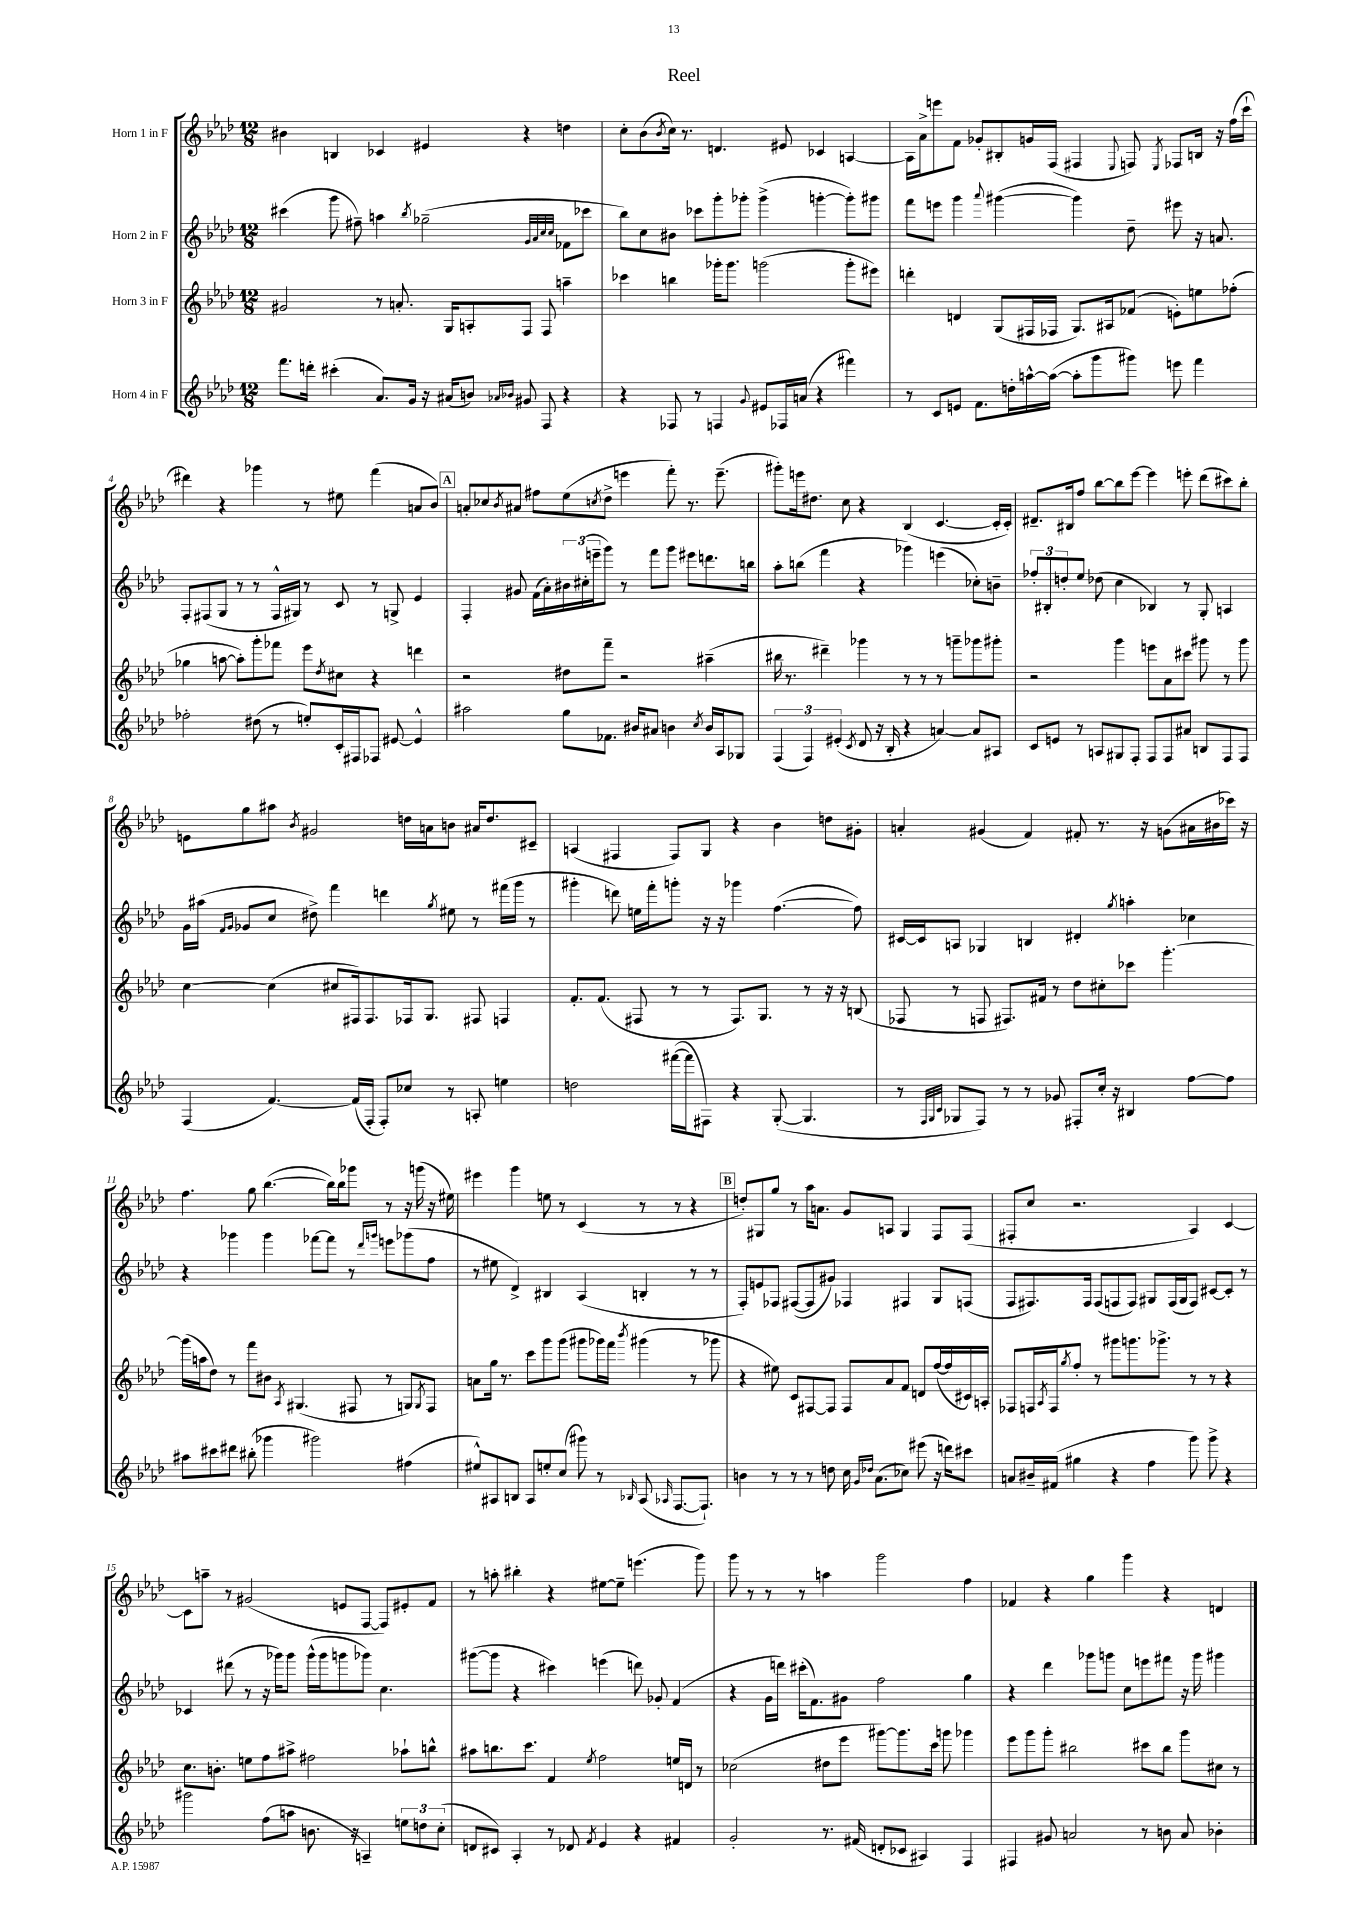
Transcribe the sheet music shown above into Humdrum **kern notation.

**kern	**kern	**kern	**kern
*part4	*part3	*part2	*part1
*staff4	*staff3	*staff2	*staff1
*I"Horn 4 in F	*I"Horn 3 in F	*I"Horn 2 in F	*I"Horn 1 in F
*clefG2	*clefG2	*clefG2	*clefG2
*k[b-e-a-d-]	*k[b-e-a-d-]	*k[b-e-a-d-]	*k[b-e-a-d-]
*M12/8	*M12/8	*M12/8	*M12/8
=1	=1	=1	=1
8.fff\L	2g#X/	(4ccc#X\	4b#X\
16dddn'\Jk	.	.	.
(4ccc#X'\	.	8ggg\	4Bn/
.	.	8ff#X~\)	.
8.a-/L)	8r	4aan\	4c-X/
.	8.an'/	.	.
16g/Jk	.	.	.
.	.	8qbb-/	.
16r	.	(2gg-X~\	4e#X/
(16a#X/KL	16G/KL	.	.
8bn/J)	8An'/	.	.
16qqa-X/LL	.	.	.
16qqb-X/JJ	.	.	.
8g#X/	8F/J	.	4r
8F/	8F/	.	.
.	.	32qqg/LLL	.
.	.	32qqa-/	.
.	.	32qqcc/	.
.	.	32qqcc/JJJ	.
4r	4aan~\	8f-X\L	4ddn\
.	.	8ccc-X\J	.
=2	=2	=2	=2
4r	4ccc-X\	8bb-\L)	8cc'\L
.	.	8cc\	(8b-\
.	.	.	8qb-/
8F-X/	4bbn\	8b#X\J	16cc\Jk)
.	.	.	8.r
8r	.	8ccc-X\L	.
4Fn/	16ggg-X'\KL	8ggg'\	4.dn/
.	8.ggg-\J	.	.
.	.	8ggg-X'\J	.
8qqg/	.	.	.
8e#X/L	(2gggn\	(4ggg-^\	.
16F-X/L	.	.	8e#X/
(16an/JJ	.	.	.
4r	.	[4gggn'\	4c-X/
4fff#X\)	8ggg'\L	8ggg'\L])	[4An/
.	8eee#X\J)	8ggg#X\J	.
=3	=3	=3	=3
8r	4dddn'\	8fff\L	16A\LL]
.	.	.	16a-^\J
8c/L	.	8eeen\J	8eeen\
8en/J	4dn/	4ggg\	8f\J
8.f\L	.	.	8g-X'/L
.	.	8qqaaa-/	.
.	(8G/L	([4ggg#X\	8B#X'/
16ddn'\L	.	.	.
[16aan^^\	16F#X/L	.	16gn/L
(16aa\JJ_	16F-X/JJ	.	(16F/JJ
8aa'\L]	8.G/L)	4ggg#\])	4F#X/
8ggg\	.	.	.
.	16A#X/k	.	.
.	.	.	8qqE-/
8ggg#X\J)	(8f-X/J	8dd-~\	8Fn/)
.	.	.	8qE-/
8eeen\	8en'\L)	8eee#X\	8F-X/L
4fff\	8een\	16r	16Bn/Jk
.	.	8.an/	16r
.	(8ff-X'\J	.	(16ff\LL
.	.	.	16ccc`\JJ
!!LO:LB:g=z
=4	=4	=4	=4
2ff-X'\	4gg-X\	8F'/L	4ddd#X\)
.	.	(8F#X/	.
.	[8aan\	8G/J	4r
.	8aa'\L])	8r	.
(8dd#X\	8ggg'\	8r	4ggg-X\
8r	8fff-X\J	16F#^^/LL	.
.	.	16G#X/JJ)	.
8een'/L)	8eee-\L	8r	8r
.	8qdd-/	.	.
16c'/L	8cc#X\J	8c/	8ee#X\
16F#X/J	.	.	.
8F-X/J	4r	8r	(4fff\
[8e#X/	.	8Gn^/	.
4e#^^/]	4dddn\	4e-/	8an/L
.	.	.	8b-/J)
!!LO:REH:place=s1:t=A
=5	=5	=5	=5
2aa#X\	2r	4F'/	8an'/L
.	.	.	8cc-X/
.	.	.	8qb-/
.	.	8g#X/	8a#X/J
.	.	(16f\LL	8ff#X\L
.	.	16a-'\)	.
8gg\L	8dd#X\L	24b#X\	(8ee-\
.	.	(24cc#X'\	.
.	.	24eeen~\J	.
.	.	.	8qccn/
8.f-X\J	8fff~\J	8ggg\J)	8dd-^\J
.	2r	8r	4eeen\
16b#X/KL	.	.	.
8a#X/J	.	8fff\L	.
4bn\	.	8ggg\J	8fff'\)
.	.	8eee#X\L	8.r
8qcc/	.	.	.
16b/LL	(4aa#X~\	8.dddn\	.
16A-/J	.	.	(8.eee~\
8G-X/J	.	.	.
.	.	16bbn\Jk	.
=6	=6	=6	=6
(6F/	16bb#X\	8aa-'\L	8ggg#X'\L)
.	8.r	.	.
.	.	(8bbn\J	16eeen\k
6F/)	.	.	.
.	.	.	8.dd#X\J
.	4ddd#X~\)	4fff\	.
(6e#X'/	.	.	.
.	.	.	8cc\
8qc/	.	.	.
8d-/	4ggg-X\	4r	4r
16r	.	.	.
16B-'/	.	.	.
4r	8r	4ggg-X\)	(4B-/
.	8r	.	.
[4an/)	8r	(4eeen\	[4.c/
.	8gggn~\L	.	.
8a/L]	8ggg-X\	8cc-X'\L)	.
8A#X/J	8ggg#X'\J	8bn~\J	16c'/LL]
.	.	.	16c'/JJ)
=7	=7	=7	=7
8c/L	2r	12ff-X'/L	8.d#X~/L
.	.	12B#X'/	.
8en/J	.	.	.
.	.	12ddn'/	.
.	.	.	16B#X/k
8r	.	8ee-/J	8ff/J
8An/L	.	(8dd-X\	[8bb-\L
8G#X/	4ggg\	4cc\	8bb-\]
8F'/J	.	.	[8eee-\J
8F/L	8eeen\L	4B-X/)	4eee-\]
8F/	8a-\	.	.
8a#X/J	8ccc#X\J	8r	8eeen'\
8Bn/L	8ggg#X\	8G'/	(8ddd-\L
8F/	8r	4An/	8ccc#X\)
8F/J	8ggg#\	.	8bb-'\J
!!LO:LB:g=z
=8	=8	=8	=8
(4F/	[4cc\	16g\LL	8en\L
.	.	(16aa#X\JJ	.
.	.	16qqf/LL	.
.	.	16qqg/JJ	.
.	.	8g-X/L	8gg\
[4.f/)	(4cc\]	8cc/J	8aa#X\J
.	.	.	8qb-/
.	.	8dd#X^\)	2g#X/
.	8cc#X/L	4fff\	.
(16f/LL]	16F#X/k)	.	.
16F'/JJ	8.F#/	.	.
8F'/L)	.	4dddn\	.
8cc-X/J	16F-X/k	.	16ddn\LL
.	8.G/J	.	16an\J
.	.	8qgg/	.
8r	.	8ee#X\	8bn\J
8An'/	8F#X/	8r	16a#X/KL
.	.	.	8.dd/
4een\	4Fn/	(16fff#X\LL	.
.	.	16ggg\JJ	.
.	.	8r	8c#X~/J
=9	=9	=9	=9
2ddn\	8.f'/L	4ggg#X'\	(4An/
.	(8.f/J	.	.
.	.	8dddn\)	4F#X/
.	8F#X/	16een\LL	.
.	.	16fff'\J	.
([16fff#X\LL	8r	8gggn'\J	8F#/L)
16fff#\J]	.	.	.
8F#X\J)	8r	16r	8G/J
.	.	16r	.
4r	8.F#/L)	4ggg-X\	4r
.	8.G/J	.	.
([8G'/	.	([4.ff\	4b-\
4.G/]	8r	.	.
.	16r	.	8ddn\L
.	16r	.	.
.	(8Bn/	8ff\])	8g#X'\J
=10	=10	=10	=10
8r	8F-X/	[16c#X/LL	4an'/
.	.	16c#/J]	.
32qqF/LLL	.	.	.
32qqG/	.	.	.
32qqc/JJJ	.	.	.
8G-X/L	8r	8An/J	.
8F/J)	8Fn/	4G-X/	(4g#X/
8r	8.F#X/L)	.	.
8r	.	4Bn/	4f/)
.	16f#X/Jk	.	.
8g-X/	8r	.	.
8F#X'/L	8dd-\L	4d#X'/	8f#X'/
16cc'/Jk	8cc#X'\	.	8.r
16r	.	.	.
.	.	8qgg/	.
4B#X/	8ccc-X\J	4aan'\	.
.	.	.	16r
.	[4.ggg'\	.	(8gn\L
[8ff\L	.	4cc-X\	16a#X\L
.	.	.	16b#X\
8ff\J]	.	.	16ccc-X\JJ)
.	.	.	16r
!!LO:LB:g=z
=11	=11	=11	=11
8aa#X\L	(16ggg\LL]	4r	4.ff\
.	16aan\J	.	.
8ccc#X\	8dd-\J)	.	.
8ddd#X\J	8r	4ggg-X\	.
(8bb#X'\	8fff\L	.	8gg\
4ggg-X\	8b#X\J	4ggg-\	([4.bb-\
.	8qA-/	.	.
.	(4.G#X/	.	.
2ggg#X\)	.	[8fff-X\L	.
.	.	8fff-\J]	16bb-\LL])
.	.	.	16bb-\J
.	8F#X/	8r	8ggg-X\J
.	.	16qqddd-/LL	.
.	.	16qqgggn/JJ	.
.	8r	8eeen\L	8r
(4ff#X\	8Gn/L)	(8ggg-X\	16r
.	.	.	(16gggn\
.	8qG/	.	.
.	8F#/J	8ff\J	16r
.	.	.	16ee#X\)
=12	=12	=12	=12
8ee#X^^/L)	8an\L	8r	4eee#X\
8A#X/	16gg\Jk	8ee#X\	.
.	8.r	.	.
8Bn/J	.	4d-^/)	4ggg\
8A#/L	8ccc\L	.	.
8een'/	8ggg\	4B#X/	8een\
(8cc/J	(8ggg\J	.	8r
8ggg#X\)	8ggg#X\L	(4A-/	(4c/
8r	16ggg-X\L)	.	.
.	16fff\JJ	.	.
16qqB-X/	8qbbb-/	.	.
(8A#/	(4ggg#X\	4Bn'/	8r
16qqA-X/	.	.	.
[8.F/L	.	.	8r
.	8r	8r	4r
8.F`/J])	.	.	.
.	8ggg-X\	8r	.
!!LO:REH:place=s1:t=B
=13	=13	=13	=13
4bn\	4r	8F'/L)	8ddn'/L)
.	.	8en/	8G#X/
8r	8ee#X\)	8F-X/J	8gg/J
8r	8c/L	([8F#X/L	8r
8r	[8F#X/	8F#/]	16aa-\KL
.	.	.	8.an\J
8ddn\	8F#/J]	8g#X/J)	.
16cc\	8F#/L	4F-X/	8g/L
16qqg/LL	.	.	.
16qqdd-X/JJ	.	.	.
(8.a-\L	.	.	.
.	8a-/	.	8An/J
8cc-X\J)	8f/J	4F#X/	4G#/
(8eee#X\	8dn/L	.	.
16r	([16ff/L	8G/L	8F/L
16dddn\KL)	16ff/]	.	.
8ccc#X\J	16c#X/)	(8Fn/J	(8F/J
.	16An'/JJ	.	.
=14	=14	=14	=14
8an/L	8F-X/L	8F/L	8F#X'/L
16b#X~/L	16Fn/L	8.F#X/)	8cc/J
.	8qA-/	.	.
(16f#X/JJ	16F/J	.	.
.	8qgg/	.	.
4gg#X\	8ff'/J	.	2.r
.	.	16F#/Jk	.
.	8r	(8F#/L	.
4r	8ggg#X\L	8Fn/	.
.	8.gggn\	8F/J)	.
4ff\	.	8G#X/L	.
.	8.ggg-X^\J	.	.
.	.	(16F/L	.
.	.	16G#/J	.
8ggg\)	8r	8F/J)	4A-/)
8ggg^\	8r	[8c#X/L	.
4r	4r	8c#'/J]	[4c/
.	.	8r	.
!!LO:LB:g=z
=15	=15	=15	=15
2ggg#X\	8.cc\L	4c-X/	8c\L]
.	.	.	8aan~\J
.	8.bn'\J	.	.
.	.	(8ddd#X\	8r
.	8een\L	8r	(2g#X/
(8ff\L	8ff\	16r	.
.	.	16ggg-X\KL)	.
8aan\J	8aa#X^\J	8ggg-\J	.
8.bn\	2ff#X\	(16ggg-^^\LL	.
.	.	16ggg-\J	.
.	.	8gggn\	8en/L
16r	.	.	.
4An~/)	.	8ggg-X\J)	[8F/J
.	.	4.cc\	8F/L])
12een\L	8aa-X`\L	.	8e#X'/
12ddn\	.	.	.
.	8bbn^^\J	.	8f/J
(12cc'\J	.	.	.
=16	=16	=16	=16
8dn/L	8aa#X\L	([8ggg#X\L	8r
8c#X/J)	8.bbn\	8ggg#\J]	8aan'\
4A-'/	.	4r	4bb#X'\
.	8.ccc\J	.	.
8r	4f/	4ccc#X\)	4r
8d-X/	.	.	.
8qf/	8qee-/	.	.
4e-/	2ff\	(4eeen\	[8ee#X\L
.	.	.	8ee#~\J]
4r	.	8dddn\)	(4.eeen\
.	.	8g-X'/	.
4f#X/	16een/LL	(4f/	.
.	16dn/JJ	.	.
.	8r	.	8ggg\)
=17	=17	=17	=17
2g'/	(2cc-X\	4r	8ggg\
.	.	.	8r
.	.	16g\LL	8r
.	.	16dddn\JJ)	.
.	.	(16ccc#X'\KL	8r
.	.	8.f\)	.
8.r	8dd#X\L	.	4aan\
.	8eee-\J	8g#X\J	.
(16f#X/	.	.	.
8dn'/L	[8ggg#X\L)	2ff\	2ggg\
8c-X/J	8.ggg#\]	.	.
4A#X/)	.	.	.
.	16ccc\Jk	.	.
.	8gggn\	.	.
4F/	4ggg-X\	4gg\	4ff\
=18	=18	=18	=18
4F#X/	8eee-\L	4r	4f-X/
.	8ggg\	.	.
8g#X/	8ggg'\J	4ddd-\	4r
2an/	2bb#X\	.	.
.	.	8ggg-X\L	4gg\
.	.	8gggn\J	.
.	.	8cc\L	4ggg\
8r	8ccc#X\L	8eeen\	.
8bn\	8bb#\J	8fff#X\J	4r
8a/	8ggg\L	16r	.
.	.	16ggg\	.
4b-X'\	8cc#X\J	4ggg#X\	4dn/
.	8r	.	.
==	==	==	==
*-	*-	*-	*-
